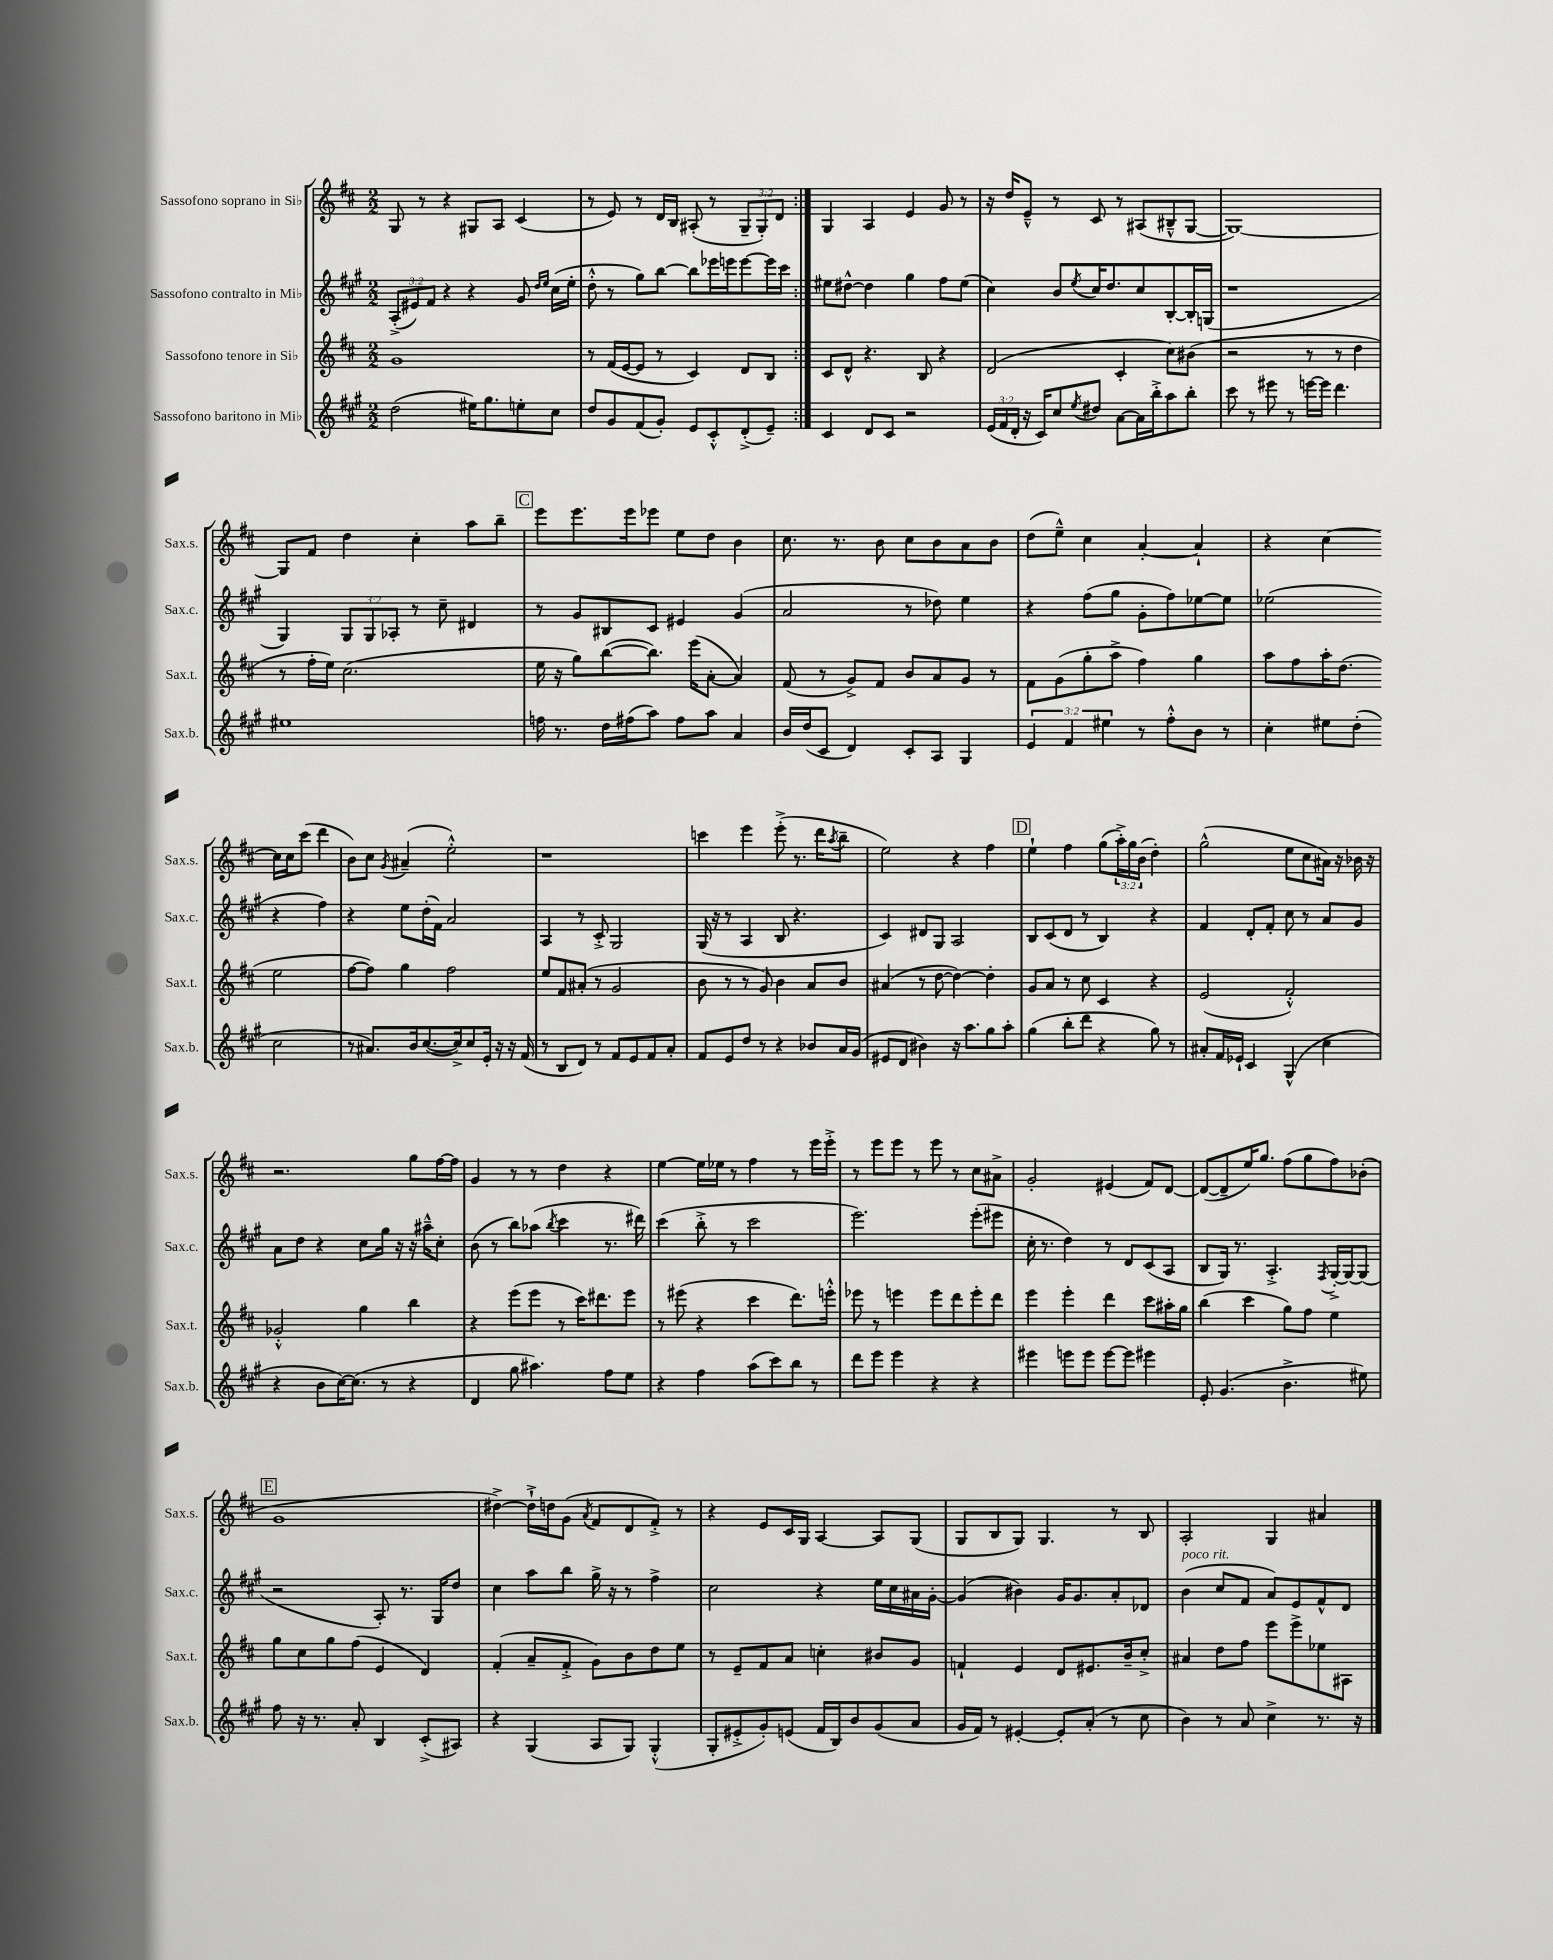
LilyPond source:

<<
\new StaffGroup <<
\new Staff = "s0" \with { instrumentName = "Sassofono soprano in Sib" shortInstrumentName = "Sax.s." } {
    \clef treble \key d \major \numericTimeSignature \time 2/2 \override Staff.TupletNumber.text = #tuplet-number::calc-fraction-text
    \repeat volta 2 { g8 r8 r4 gis8 a8 cis'4( |
    r8 e'8) r8 d'16 b16 ais8-.( r8 \tuplet 3/2 { g8-- g8-.) d'8 } | }
    g4 a4 e'4 g'8 r8 |
    r16 d''16 e'8---^ r8 cis'8 r8 ais8( bis8---^ g8~ |
    g1~) |
    g8 fis'8 d''4 cis''4-. a''8 b''8-- |
    \mark \markup { \box "C" } e'''8 e'''8. e'''16 ees'''8 e''8 d''8 b'4 |
    cis''8. r8. b'8 cis''8 b'8 a'8 b'8 |
    d''8( e''8---^) cis''4 a'4~-. a'4-! |
    r4 cis''4~ cis''16 cis''16 cis'''8( d'''4 |
    b'8) cis''8 \acciaccatura { g'8 } ais'4--( e''2-.-^) |
    r1 |
    c'''4 e'''4 e'''8-.->( r8. d'''16 \acciaccatura { a''8 } b''8-- |
    e''2) r4 fis''4 |
    \mark \markup { \box "D" } e''4-! fis''4 g''8( \tuplet 3/2 { a''16-.->) g''16 b'16( } d''4-.) |
    g''2-^( e''8 cis''8 ais'16) r16 bes'16 r16 |
    r2. g''8 fis''16~ fis''16 |
    g'4 r8 r8 d''4 r4 |
    e''4~ e''16 ees''16 r8 fis''4 r8 e'''16 e'''16-.-> |
    r8 e'''8 e'''8 r8 e'''8 r8 cis''8 ais'8-> |
    g'2-. eis'4( fis'8) d'8~ |
    d'8~( d'8-- e''16) g''8. fis''8( g''8 fis''8) bes'8-.( |
    \mark \markup { \box "E" } g'1 |
    dis''4~->) dis''16-!-> d''16 g'8( \acciaccatura { a'8 } fis'8 d'8 fis'8-.->) r8 |
    r4 e'8 cis'16 g16 a4~ a8 g8( |
    g8 b8 g8) g4. r8 b8 |
    a2-. g4 ais'4 \bar "|." |
}
\new Staff = "s1" \with { instrumentName = "Sassofono contralto in Mib" shortInstrumentName = "Sax.c." } {
    \clef treble \key a \major \numericTimeSignature \time 2/2 \override Staff.TupletNumber.text = #tuplet-number::calc-fraction-text
    \repeat volta 2 { \tuplet 3/2 { a8-.->( eis'8) fis'8 } r4 r4 gis'8 \grace { d''16 e''16 } cis''16( e''16-. |
    d''8-.-^ r8 gis''8) b''8~ b''8 ees'''16 e'''16 e'''8~ e'''16 cis'''16 | }
    eis''8 dis''8~-^ dis''4 gis''4 fis''8 eis''8( |
    cis''4) b'8 \acciaccatura { e''8 } cis''16 d''8. cis''8 b8~-. b16-. g16( |
    r1 |
    gis4) \tuplet 3/2 { gis8 gis8 aes8-. } r8 cis''8-- dis'4 |
    \mark \markup { \box "C" } r8 gis'8 bis8 cis'8 eis'4 gis'4( |
    a'2 r8 des''8) e''4 |
    r4 fis''8( gis''8 gis'8-. fis''8) ees''8~ ees''8 |
    ees''2( r4 fis''4) |
    r4 e''8 d''16-.( fis'16) a'2 |
    a4 r8 cis'8-.-> gis2 |
    gis16( r16 r8 a4 b8 r4. |
    cis'4) dis'8 gis8 a2 |
    \mark \markup { \box "D" } b8 cis'8( d'8 r8 b4) r4 |
    fis'4 d'8-. fis'8-. cis''8 r8 a'8 gis'8 |
    a'8 d''8 r4 cis''8 gis''16 r16 r16 ais''16---^ cis''8-. |
    b'8( r8 b''8) aes''8( \acciaccatura { b''8 } cis'''4 r8. dis'''16) |
    cis'''4( b''8-.-> r8 cis'''2 |
    e'''2.) e'''8-.( eis'''8 |
    cis''16-. r8. d''4) r8 d'8 cis'8( a8 |
    b8 gis16) r8. a4.-.-> \acciaccatura { fis8 } gis16~-.-> gis16~ gis8( |
    \mark \markup { \box "E" } r2 a8-.) r8. gis16 d''8 |
    cis''4 a''8 b''8 gis''16-> r16 r8 fis''4-> |
    cis''2 r4 e''16 cis''16 ais'16 gis'16~-. |
    gis'4( bis'4) gis'16 gis'8. a'8-. des'8 |
    b'4^\markup { \italic "poco rit." }( cis''8 fis'8 a'8) e'8 fis'8-^ d'8 \bar "|." |
}
\new Staff = "s2" \with { instrumentName = "Sassofono tenore in Sib" shortInstrumentName = "Sax.t." } {
    \clef treble \key d \major \numericTimeSignature \time 2/2
    \repeat volta 2 { g'1 |
    r8 fis'16( e'16~ e'8 r8 cis'4) d'8 b8 | }
    cis'8 d'8-^ r4. b8 r4 |
    d'2( cis'4-. cis''8) bis'8( |
    r2 r8 r8 d''4 |
    r8 fis''16-. e''16) cis''2.( |
    \mark \markup { \box "C" } e''16 r16 g''8) b''8~( b''8.) e'''16( a'8~-. a'4) |
    fis'8( r8 g'8->) fis'8 b'8 a'8 g'8 r8 |
    fis'8 g'8( g''8-. a''8-> fis''4) g''4 |
    a''8 fis''8 a''16-. d''8.( e''2 |
    fis''8~ fis''8) g''4 fis''2 |
    e''8 fis'8 ais'8-.( r8 g'2 |
    b'8 r8 r8 g'8) b'4 a'8 b'8 |
    ais'4( r8 d''8~ d''4~) d''4-. |
    \mark \markup { \box "D" } g'8 a'8 r8 cis''8 cis'4 r4 |
    e'2( fis'2-.-^) |
    ges'2-.-^ g''4 b''4 |
    r4 e'''8( e'''8 r8 cis'''16) dis'''8. e'''8 |
    r8 eis'''8( r4 cis'''4 d'''8.) e'''16-.-^ |
    ees'''8 r8 e'''4 e'''8 d'''8 e'''8-. d'''8 |
    e'''4 e'''4-. d'''4 cis'''8 ais''16-. g''16 |
    b''4( cis'''4 g''8) fis''8 e''4 |
    \mark \markup { \box "E" } g''8 cis''8 g''8 fis''8( e'4 d'4) |
    fis'4-.( a'8-- fis'8-.-> g'8) b'8 d''8 e''8 |
    r8 e'8-- fis'8 a'8 c''4-. bis'8 g'8 |
    f'4-! e'4 d'8 eis'8. b'16-- cis''8-.-> |
    ais'4 d''8 fis''8 e'''8 e'''8-> ees''8 ais8 \bar "|." |
}
\new Staff = "s3" \with { instrumentName = "Sassofono baritono in Mib" shortInstrumentName = "Sax.b." } {
    \clef treble \key a \major \numericTimeSignature \time 2/2 \override Staff.TupletNumber.text = #tuplet-number::calc-fraction-text
    \repeat volta 2 { d''2( eis''16) gis''8. e''8-. cis''8 |
    d''8 gis'8 fis'8( gis'8-.) e'8 cis'8-.-^ d'8-.->( e'8--) | }
    cis'4 d'8 cis'8 r2 |
    \tuplet 3/2 { e'16( fis'16 d'16-. } r16 cis'16) cis''8 \acciaccatura { e''8 } dis''8 a'8~ a'16 b''16-.-> a''8 b''8-. |
    cis'''8 r8 eis'''8 r8 e'''16~ e'''16 d'''4. |
    eis''1 |
    \mark \markup { \box "C" } f''16 r8. d''16 fis''16( a''8) fis''8 a''8 a'4 |
    b'16 d''16( cis'8 d'4) cis'8-. a8 gis4 |
    \tuplet 3/2 { e'4 fis'4 eis''4 } r8 fis''8-.-^ b'8 r8 |
    cis''4-. eis''8 d''8-.( cis''2 |
    r8 ais'8.) b'16 cis''8.~( cis''16->) cis''8 e'16-. r16 r16 fis'16( |
    r8 b8 d'8) r8 fis'8 e'8 fis'8 a'8-. |
    fis'8 e'8 d''8 r8 r4 bes'8 a'16 gis'16( |
    eis'8 d'8 bis'4) r16 a''8. gis''8 a''8-. |
    \mark \markup { \box "D" } gis''4( b''8-. d'''8 r4 gis''8) r8 |
    ais'8-. fis'16 ees'16-! cis'4 gis4-^( cis''4 |
    r4 b'8 cis''16~) cis''8.( r8 r4 |
    d'4 gis''8 ais''4.) fis''8 e''8 |
    r4 fis''4 a''8( cis'''8) b''8 r8 |
    d'''8 e'''8 e'''4 r4 r4 |
    eis'''4 e'''8 e'''8 e'''8~ e'''8 eis'''4 |
    e'8-. gis'4.( b'4.-> eis''8) |
    \mark \markup { \box "E" } fis''8 r16 r8. a'8-. b4 cis'8-.->( ais8) |
    r4 gis4( a8 gis8) gis4-.-^( |
    gis8-. eis'8-.-> gis'8-.) e'8( fis'16 b16) b'8 gis'8( a'8 |
    gis'16 fis'16) r8 eis'4~-. eis'8-. a'8-.( r8 cis''8 |
    b'4) r8 a'8 cis''4-> r8. r16 \bar "|." |
}
>>
>>
\layout { \context { \Score \remove "Bar_number_engraver" } }
